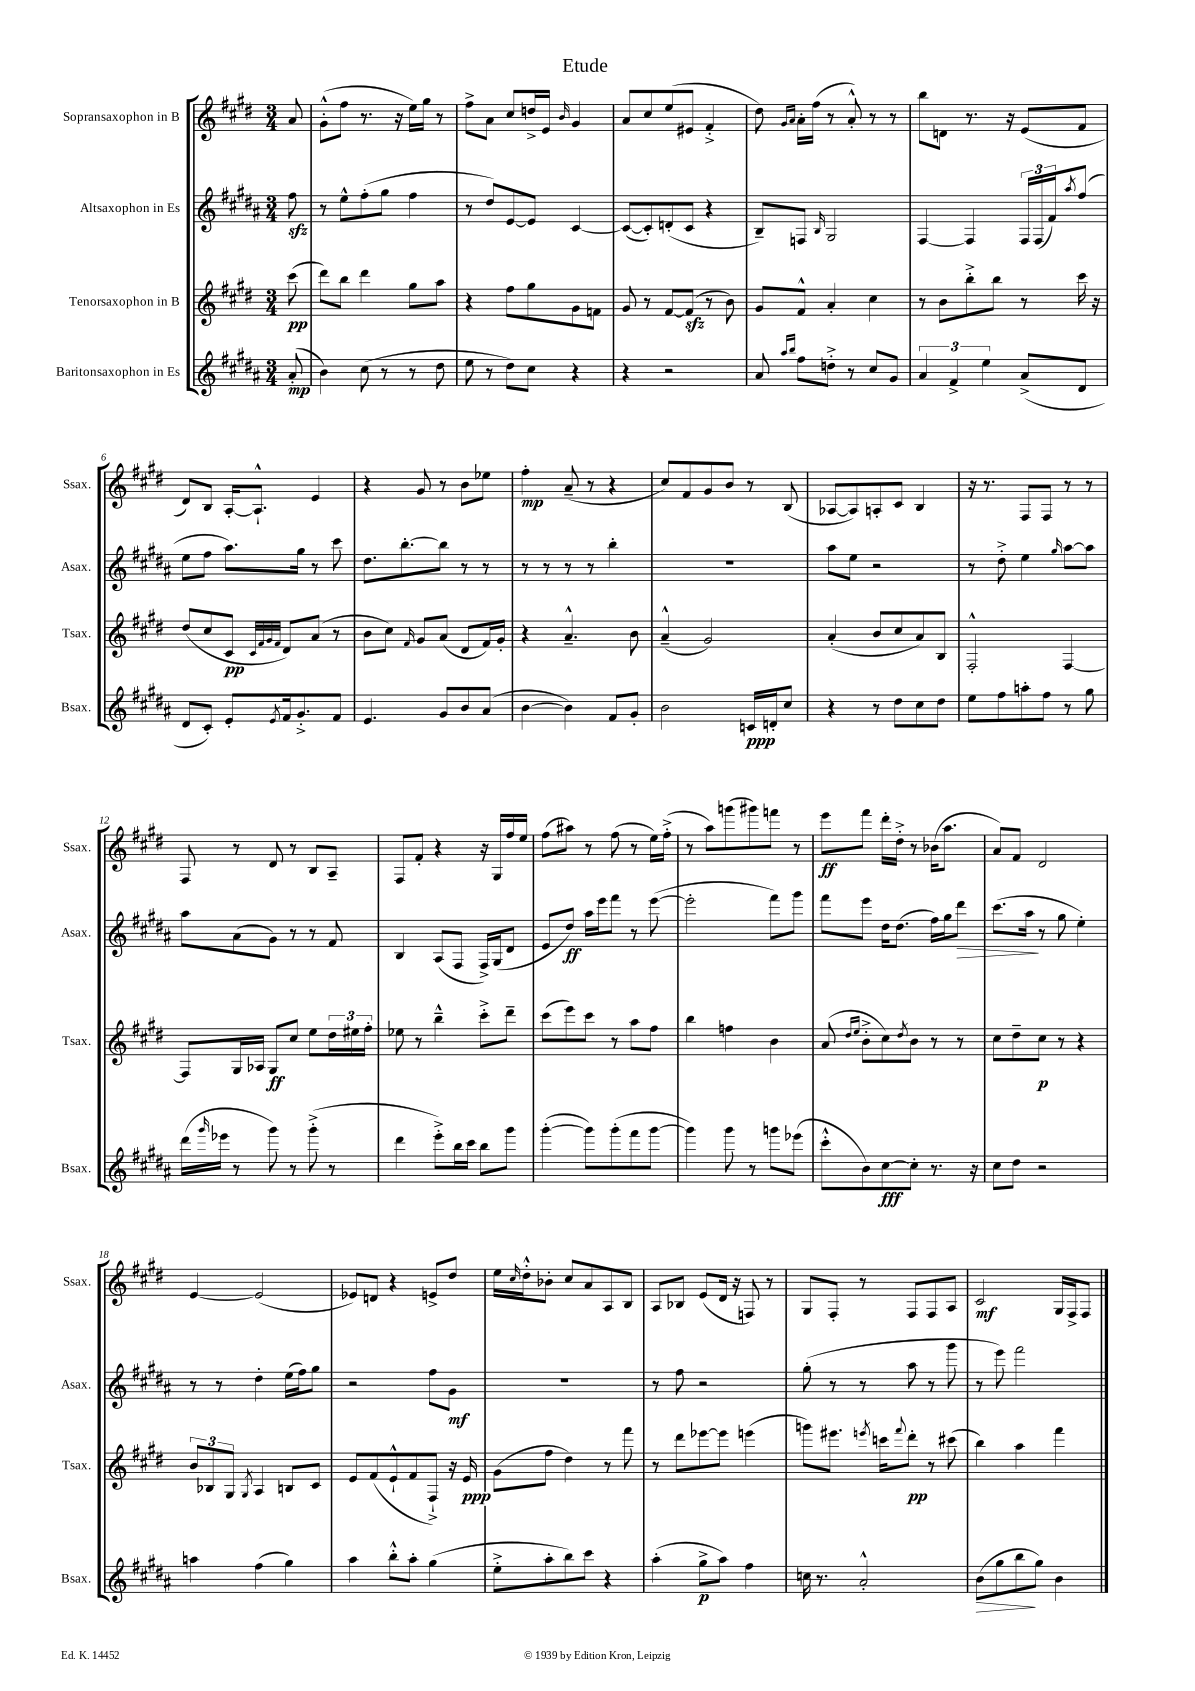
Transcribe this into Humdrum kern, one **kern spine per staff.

**kern	**kern	**kern	**kern
*staff4	*staff3	*staff2	*staff1
*clefG2	*clefG2	*clefG2	*clefG2
*k[f#c#g#d#a#]	*k[f#c#g#d#]	*k[f#c#g#d#a#]	*k[f#c#g#d#]
*M3/4	*M3/4	*M3/4	*M3/4
(8a#'/	(8ccc#\	8ff#\	8a/
=	=	=	=
4b\)	8ddd#\L)	8r	(8g#'^^\L
.	8bb\J	8ee^^\L	8ff#\J
(8cc#\	4ddd#\	(8ff#'\	8.r
8r	.	8gg#\J	.
.	.	.	16r
8r	8gg#\L	4ff#\	16ee\LL)
.	.	.	16gg#\JJ
8dd#\	8aa\J	.	8r
=	=	=	=
8ee\	4r	8r	8ff#^\L
8r	.	8dd#/L)	8a\J
8dd#\L)	8ff#\L	[8e/	8cc#/L
8cc#\J	8gg#\	8e/]J	16dd^/L
.	.	.	16e/JJ
.	.	.	16qqb/
4r	8g#\	[4c#/	4g#/
.	8f\J	.	.
=	=	=	=
4r	8g#/	(8c#/_L	8a/L
.	8r	8c#'/])	8cc#/
2r	[8f#/L	(8d'/	(8ee/
.	(8f#/]J	8c#/J	8e#/J
.	8r	4r	4f#'^/
.	8b\)	.	.
=	=	=	=
8a#/	8g#/L	8B~/L)	8dd#\)
16qqaa#/LL	.	.	16qqg#/LL
16qqbb/JJ	.	.	16qqa/JJ
8ff#\L	8f#^^/J	8F/J	16a'\LL
.	.	.	(16ff#\JJ
.	.	16qqB/	.
8dd'^\J	4a'/	2G#/	8r
8r	.	.	8a'^^/)
8cc#/L	4cc#\	.	8r
8g#/J	.	.	8r
=	=	=	=
6a#/	8r	[4F#/	8bb\L
.	8b\L	.	8d\J
6f#^/	.	.	.
.	8bb'^\	4F#/]	8.r
6ee\	.	.	.
.	8bb\J	.	.
.	.	.	16r
(8a#^/L	8r	24F#/LL	(8e/L
.	.	(24F#/	.
.	.	24f#/J)	.
.	.	8qaa#/	.
8d#/J	16ccc#\	(8ff#/J	8f#/J
.	16r	.	.
=	=	=	=
8d#/L	(8dd#/L	8ee\L	8d#/L)
8c#'/J)	8cc#/	8ff#\J	8B/J
8e'/L	8c#/J	8.aa#\L)	[16A'/LK
.	.	.	8.A`^^/]J
.	32qqc#/LLL	.	.
.	32qqf#/	.	.
.	32qqg#/	.	.
8qe/	32qqf#/JJJ	.	.
16f#/k	8d#/L)	.	.
8.g#'^/	.	16gg#\Jk	.
.	(8a/J	8r	4e/
8f#/J	8r	8ccc#\	.
=	=	=	=
4.e/	8b\L	8.dd#\L	4r
.	8cc#\J)	.	.
.	.	[8.bb'\	.
.	16qqf#/	.	.
.	8g#/L	.	8g#/
8g#/L	(8a/J	8bb\]J	8r
8b/	8d#/L	8r	8b\L
(8a#/J	16f#/L)	8r	8ee-\J
.	16g#'/JJ	.	.
=	=	=	=
[4b\	4r	8r	4ff#'\
.	.	8r	.
4b\])	4.a~^^/	8r	(8a~/
.	.	8r	8r
8f#/L	.	4bb'\	4r
8g#'/J	8b\	.	.
=	=	=	=
2b\	(4a~^^/	2.r	8cc#/L)
.	.	.	8f#/
.	2g#/)	.	8g#/
.	.	.	8b/J
16c/LL	.	.	8r
16d'/J	.	.	.
8cc#/J	.	.	(8B/
=	=	=	=
4r	(4a'/	8aa#\L	[8A-/L
.	.	8ee\J	8A-/])
8r	8b/L	2r	8A'/
8dd#\L	8cc#/	.	8c#/J
8cc#\	8a/)	.	4B/
8dd#\J	8B/J	.	.
=	=	=	=
8ee\L	2F#'^^/	8r	16r
.	.	.	8.r
8ff#\	.	8dd#'^\	.
8aa'\	.	4ee\	8F#/L
8ff#\J	.	.	8F#/J
.	.	16qqgg#/	.
8r	[4F#/	[8aa#\L	8r
8gg#\	.	8aa#\]J	8r
=	=	=	=
(16ddd#\LL	8F#/]L	8aa#\L	8F#/
16qqggg#/	.	.	.
16eee-\JJ	.	.	.
8r	16G#/L	(8a#\	8r
.	16A-/JJ	.	.
8ggg#\)	8G#/L	8g#\J)	8d#/
8r	8cc#/J	8r	8r
(8ggg#'^\	8ee\L	8r	8B/L
8r	24dd#\L	8f#/	8A~/J
.	24ee#\	.	.
.	24ff#'\JJ	.	.
=	=	=	=
4ddd#\	8ee-\	4B/	8F#/L
.	8r	.	8f#'/J
8eee'^\L)	4bb~^^\	(8A#/L	4r
16bb\L	.	8F#/J	.
16ccc#\JJ	.	.	.
8bb\L	8ccc#'^\L	16F#^/LL)	16r
.	.	(16G#/J	16G#/LL
8ggg#\J	8ddd#~\J	8d#/J	16ff#/
.	.	.	16ee/JJ
=	=	=	=
([4ggg#'\	(8ccc#\L	8e/L	(8ff#\L
.	8eee\)	8dd#/J)	8aa#\J)
8ggg#\]L)	8ccc#\J	16aa#\LL	8r
.	.	16eee\J	.
(8ggg#'\	8r	8fff#\J	(8ff#\
8fff#\	8aa\L	8r	8r
[8ggg#\J	8ff#\J	([8eee\	16ee\LL)
.	.	.	(16ff#'^\JJ
=	=	=	=
4ggg#\])	4bb\	2eee'\]	8r
.	.	.	8aa\L)
8ggg#\	4ff\	.	(8ggg\
8r	.	.	8ggg#\)
8ggg\L	4b\	8fff#\L)	8fff\J
(8eee-\J	.	8ggg#\J	8r
=	=	=	=
8ccc#'^^\L	(8a/	8fff#\L	8eee\L
.	16qqdd#/LL	.	.
.	16qqee/JJ	.	.
8b\)	8b'^\L	8eee\J	8fff#\J
[8cc#\	8cc#\)	16dd#\LK	16ddd#'\LL
.	.	(8.dd#\J	16dd#'^\JJ
.	8qdd#/	.	.
8cc#'\]J	8b\J	.	8r
8.r	8r	16ff#\LL)	(16b-\LK
.	.	16gg#\J	8.aa\J
.	8r	8ddd#\J	.
16r	.	.	.
=	=	=	=
8cc#\L	8cc#\L	(8.ccc#\L	8a/L)
8dd#\J	8dd#~\	.	8f#/J
.	.	16aa#\Jk	.
2r	8cc#\J	8r	2d#/
.	8r	8gg#\	.
.	4r	4ee'\)	.
=	=	=	=
4aa\	12b/L	8r	[4e/
.	12B-/	.	.
.	.	8r	.
.	12G#/J	.	.
.	8qG#/	.	.
(4ff#\	4A/	4dd#'\	(2e/]
4gg#\)	8B/L	(16ee\LL	.
.	.	16ff#\J)	.
.	8c#/J	8gg#\J	.
=	=	=	=
4aa#\	8e/L	2r	8e-/L)
.	(8f#/	.	8d/J
8bb'^^\L	8e`^^/	.	4r
8aa#'\J	8f#/	.	.
(4gg#\	8F#`^/J)	8ff#\L	8e^/L
.	16r	8g#\J	8dd#/J
.	16e/	.	.
=	=	=	=
8ee'^\L	(8g#\L	2.r	16ee\LL
.	.	.	16qqcc#/
.	.	.	16dd#'^^\J
8aa#'\	8ff#\J	.	8b-'\J
8bb\)	4dd#\)	.	8cc#/L
8ccc#\J	.	.	8a/
4r	8r	.	8A/
.	8fff#\	.	8B/J
=	=	=	=
(4aa#'\	8r	8r	8A/L
.	8ddd#\L	8ff#\	8B-/J
8gg#^\L	[8eee-\	2r	(8e/L
8aa#\J)	8eee-\]J	.	16d#/Jk
.	.	.	16r
4ff#\	(4eee\	.	8F/)
.	.	.	8r
=	=	=	=
16cc\	8ggg\L)	(8gg#'\	8G#/L
8.r	.	.	.
.	8.eee#\J	8r	8F#'/J
2a#'^^/	.	8r	8r
.	8qeee/	.	.
.	16ccc\LK	.	.
.	8qqfff#/	.	.
.	8ddd#'\J	8aa#\	8F#/L
.	8r	8r	8F#/
.	(8ccc#\	8ggg#\	8A/J
=	=	=	=
(8b\L	4bb\)	8r	2c#/
8gg#\	.	8eee\)	.
8bb\	4aa\	2fff#\	.
8gg#\J)	.	.	.
4b\	4fff#\	.	16G#/LL
.	.	.	16F#^/J
.	.	.	8F#/J
==	==	==	==
*-	*-	*-	*-
